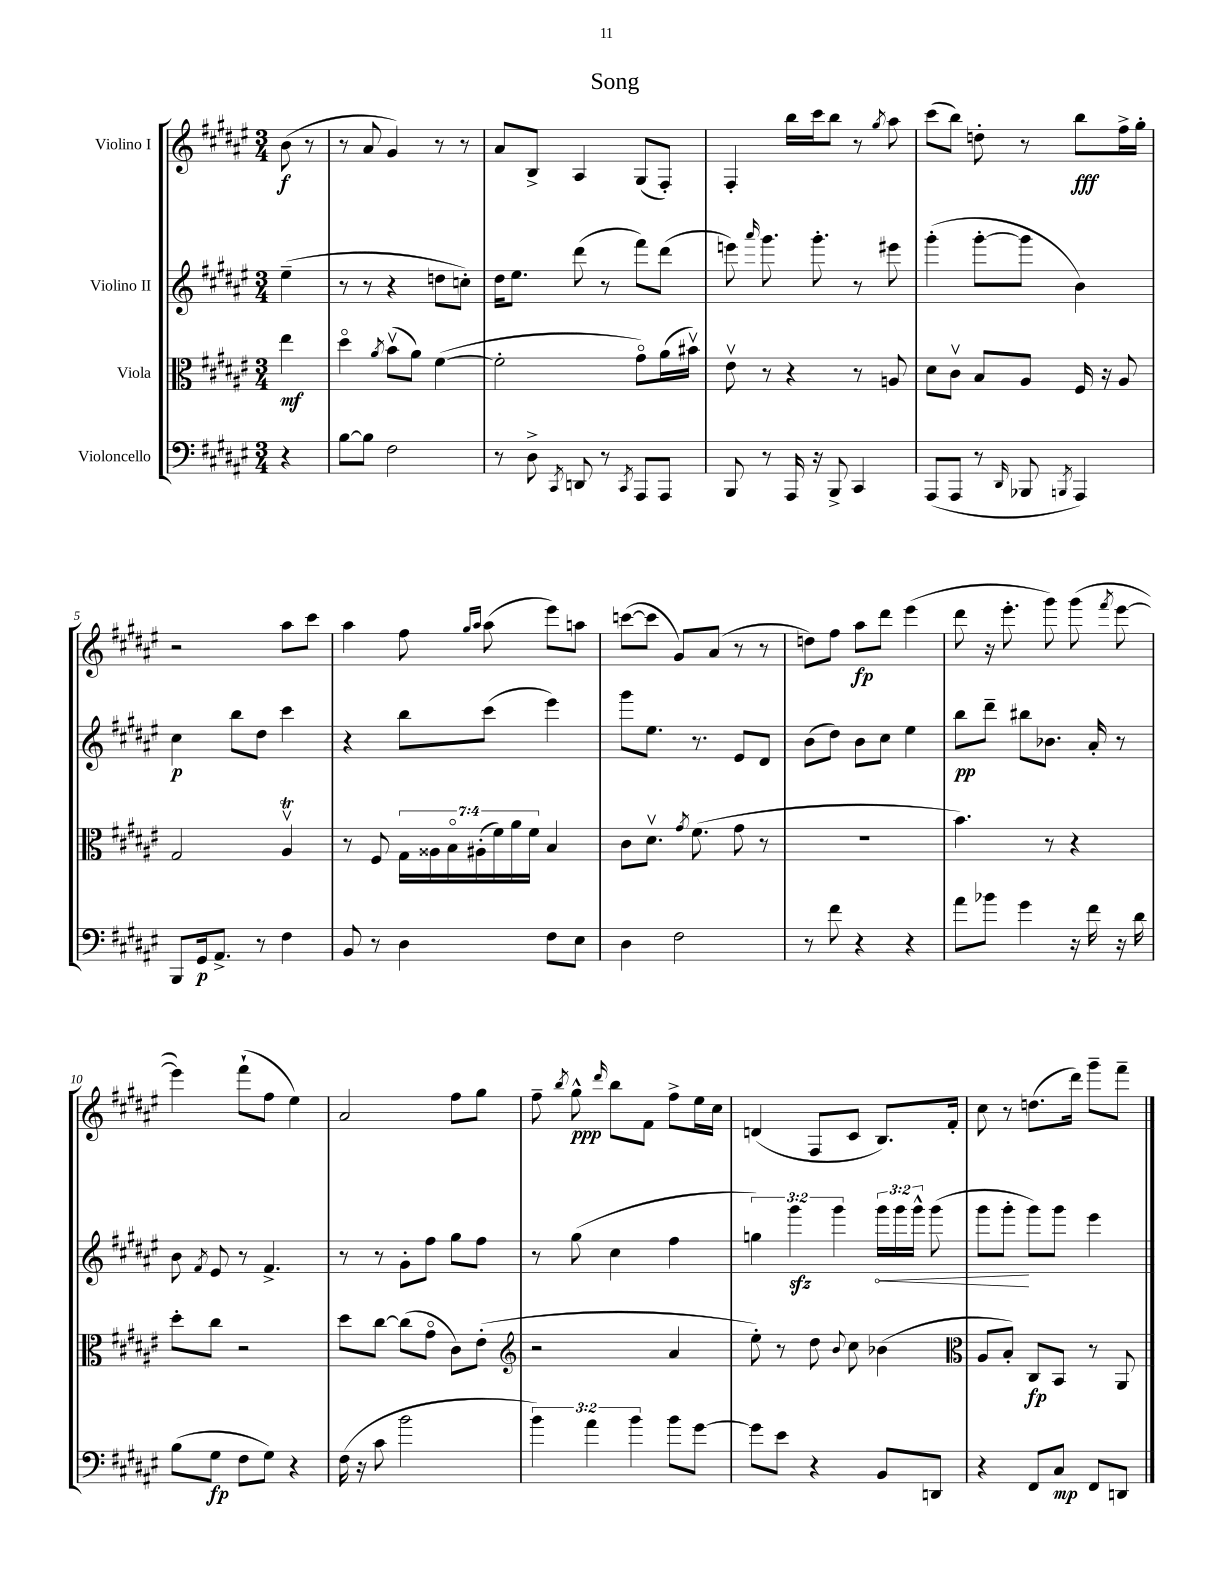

**kern	**kern	**kern	**kern
*staff4	*staff3	*staff2	*staff1
*clefF4	*clefC3	*clefG2	*clefG2
*k[f#c#g#d#a#e#]	*k[f#c#g#d#a#e#]	*k[f#c#g#d#a#e#]	*k[f#c#g#d#a#e#]
*M3/4	*M3/4	*M3/4	*M3/4
4r	4ee#	(4ee#~	(8b
.	.	.	8r
=	=	=	=
[8B	4dd#o	8r	8r
8B]	.	8r	8a#
.	8qa#	.	.
2F#	(8bv	4r	4g#)
.	8a#)	.	.
.	([4f#	8dd	8r
.	.	8cc')	8r
=	=	=	=
8r	2f#']	16dd#	8a#
.	.	8.ee#	.
8D#^	.	.	8B^
8qCC#	.	.	.
8DD	.	(8ddd#	4A#
8r	.	8r	.
8qCC#	.	.	.
8AAA#	8g#o)	8fff#)	(8G#
8AAA#	(16a#	(8ddd#	8F#')
.	16b#v)	.	.
=	=	=	=
8BBB	8e#v	8eee)	4F#'
.	.	16qqaaa#	.
8r	8r	8.ggg#	.
16AAA#	4r	.	16bb
16r	.	8.ggg#'	16ccc#
8BBB^	.	.	8bb
4CC#	8r	8r	8r
.	.	.	8qgg#
.	8A	8eee#	8aa#
=	=	=	=
(8AAA#	8d#	(4ggg#'	(8ccc#
8AAA#	8c#v	.	8bb)
8r	8B	[8ggg#'	8dd'
16qqDD#	.	.	.
8BBB-	8A#	8ggg#]	8r
8qBBB	.	.	.
4AAA#)	16F#	4b)	8bb
.	16r	.	.
.	8A#	.	16ff#^
.	.	.	16gg#'
=	=	=	=
8BBB	2G#	4cc#	2r
16GG#	.	.	.
8.AA#^	.	.	.
.	.	8bb	.
8r	.	8dd#	.
4F#	4A#v	4ccc#	8aa#
.	.	.	8ccc#
=	=	=	=
8BB	8r	4r	4aa#
8r	8F#	.	.
4D#	28G#	8bb	8ff#
.	28A##	.	.
.	28Bo	.	.
.	(28A#'	.	.
.	.	.	16qqgg#
.	.	.	16qqaa#
.	.	(8ccc#	(8aa#
.	28f#)	.	.
.	28a#	.	.
.	28f#	.	.
8F#	4B	4eee#)	8eee#)
8E#	.	.	8aa
=	=	=	=
4D#	8c#	8ggg#	([8ccc
.	8.d#v	8.ee#	8ccc]
2F#	.	.	8g#)
.	8qg#	.	.
.	(8.f#	8.r	.
.	.	.	(8a#
.	8g#	8e#	8r
.	8r	8d#	8r
=	=	=	=
8r	2.r	(8b	8dd)
8f#	.	8dd#)	8ff#
4r	.	8b	8aa#
.	.	8cc#	8ddd#
4r	.	4ee#	(4eee#
=	=	=	=
8a#	4.b)	8bb	8ddd#
8b-	.	8ddd#~	16r
.	.	.	8.eee#'
4g#	.	8bb#	.
.	8r	8.b-	8ggg#)
16r	4r	.	(8ggg#
16f#	.	16a#'	.
.	.	.	8qfff#
16r	.	8r	[8eee#
16d#	.	.	.
=	=	=	=
(8B	8dd#'	8b	4eee#])
.	.	8qf#	.
8G#	8cc#	8e#	.
8F#	2r	8r	(8fff#`
8G#)	.	4.f#^	8ff#
4r	.	.	4ee#)
=	=	=	=
(16F#	8dd#	8r	2a#
16r	.	.	.
8c#	[8cc#	8r	.
2b	(8cc#]	8g#'	.
.	8g#o	8ff#	.
.	8c#)	8gg#	8ff#
.	(8e#'	8ff#	8gg#
=	=	=	=
*	*clefG2	*	*
6b)	2r	8r	8ff#~
.	.	.	8qbb
.	.	(8gg#	8gg#^^
6a#	.	.	.
.	.	.	16qqddd#
.	.	4cc#	8bb
6b	.	.	.
.	.	.	8f#
8b	4a#	4ff#	8ff#^
[8g#	.	.	16ee#
.	.	.	16cc#
=	=	=	=
8g#]	8ee#')	6gg)	(4d
8e#	8r	.	.
.	.	6ggg#	.
4r	8dd#	.	8F#
.	.	6ggg#	.
.	8qqb	.	.
.	8cc#	.	8c#
8BB	(4b-	24ggg#	8.B)
.	.	24ggg#	.
.	.	24ggg#^^	.
8DD	.	(8ggg#	.
.	.	.	16f#'
=	=	=	=
*	*clefC3	*	*
4r	8A#	8ggg#	8cc#
.	8B')	8ggg#'	8r
8FF#	8C#	8ggg#)	(8.dd
8C#	8BB	8ggg#	.
.	.	.	16ddd#)
8FF#	8r	4eee#	8ggg#~
8DD	8AA#	.	8fff#~
==	==	==	==
*-	*-	*-	*-
